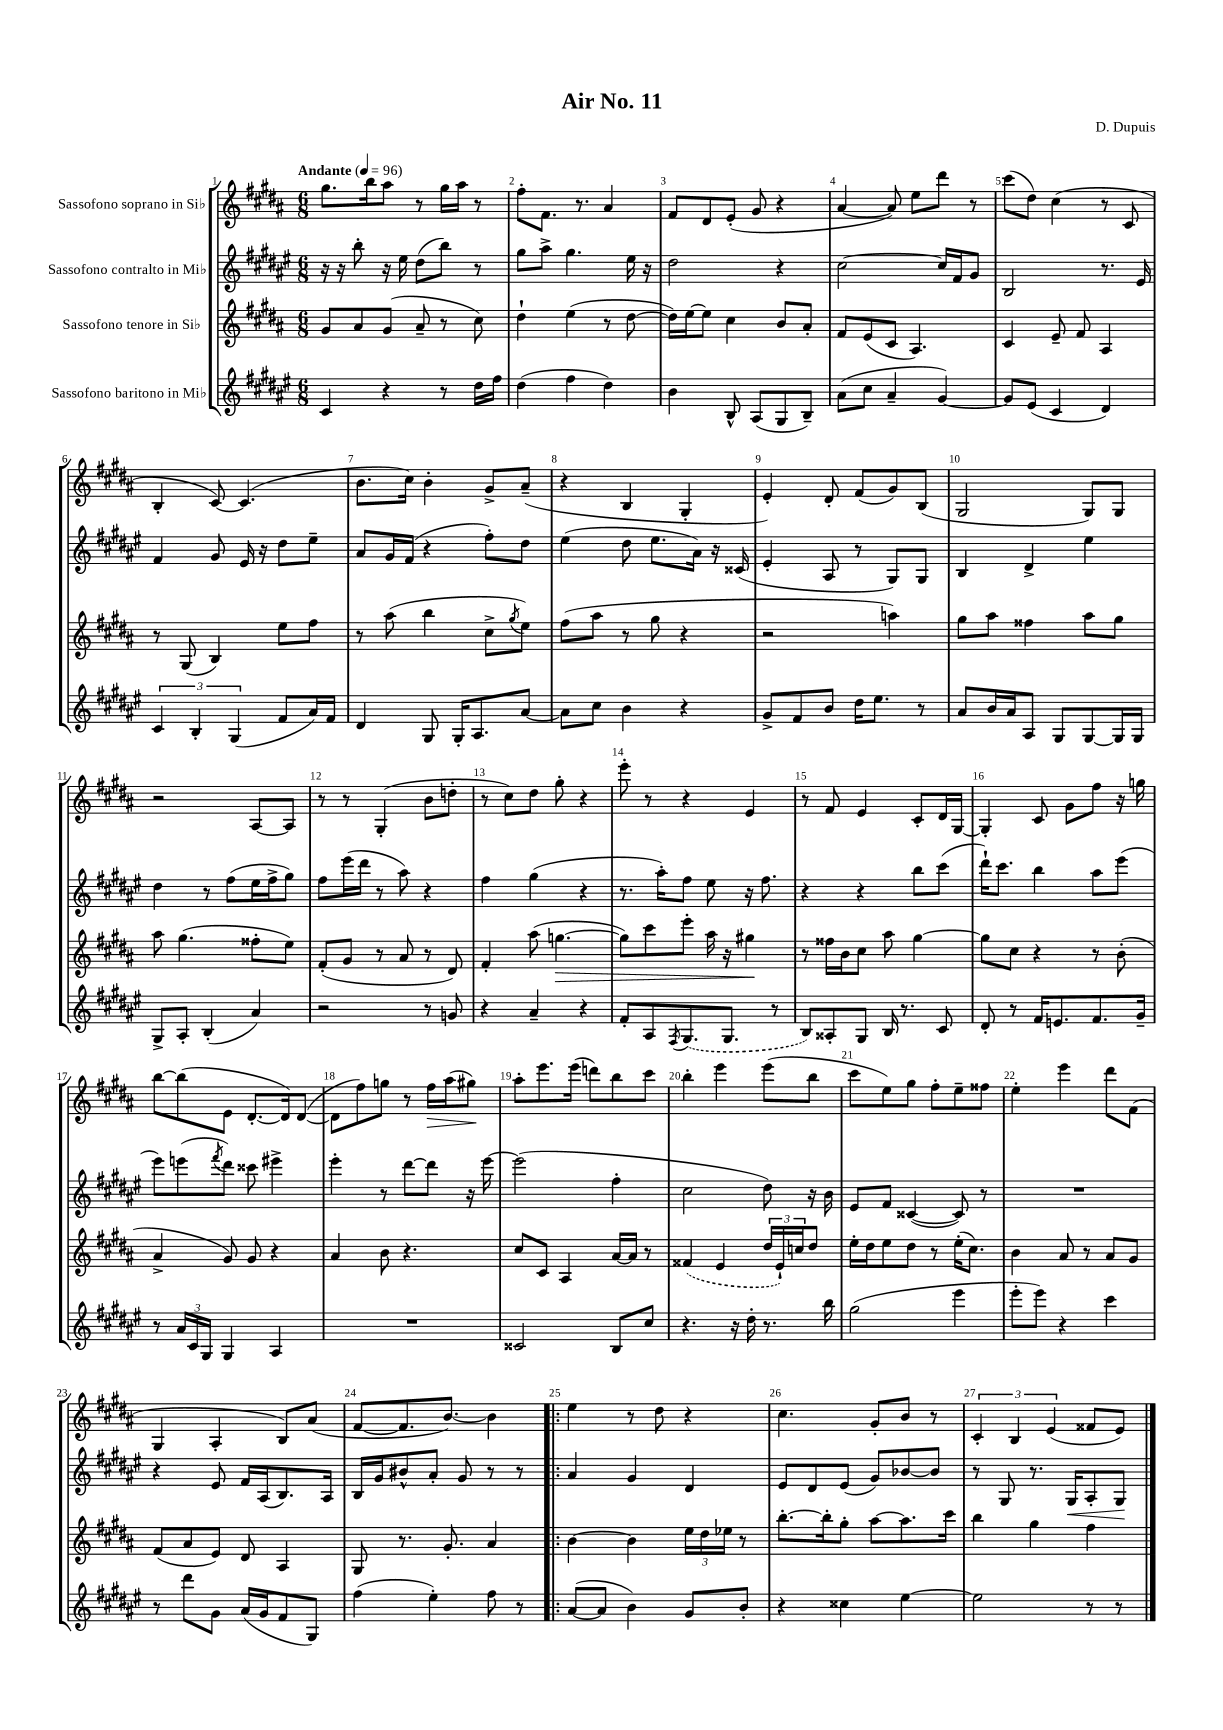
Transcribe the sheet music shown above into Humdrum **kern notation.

**kern	**kern	**dynam	**kern	**dynam	**kern	**dynam
*part4	*part3	*part3	*part2	*part2	*part1	*part1
*staff4	*staff3	*staff3	*staff2	*staff2	*staff1	*staff1
*I"Sassofono baritono in Mi♭	*I"Sassofono tenore in Si♭	*	*I"Sassofono contralto in Mi♭	*	*I"Sassofono soprano in Si♭	*
*clefG2	*clefG2	*	*clefG2	*	*clefG2	*
*k[f#c#g#d#a#e#]	*k[f#c#g#d#a#]	*	*k[f#c#g#d#a#e#]	*	*k[f#c#g#d#a#]	*
*M6/8	*M6/8	*	*M6/8	*	*M6/8	*
*MM96	*MM96	*	*MM96	*	*MM96	*
=1	=1	=1	=1	=1	=1	=1
!	!	!	!	!	!LO:TX:a:B:t=Andante	!
4c#/	8g#/L	.	16r	.	8.gg#\L	.
.	.	.	16r	.	.	.
.	8a#/	.	8bb'\	.	.	.
.	.	.	.	.	16bb\k	.
4r	(8g#/J	.	16r	.	8aa#\J	.
.	.	.	16ee#\	.	.	.
.	8a#~/	.	(8dd#\L	.	8r	.
8r	8r	.	8bb\J)	.	16gg#\LL	.
.	.	.	.	.	16aa#\JJ	.
16dd#\LL	8cc#\)	.	8r	.	8r	.
16ff#\JJ	.	.	.	.	.	.
=2	=2	=2	=2	=2	=2	=2
(4dd#\	4dd#`\	.	8gg#\L	.	8ff#'\L	.
.	.	.	8aa#^\J	.	8.f#\J	.
4ff#\	(4ee\	.	4.gg#\	.	.	.
.	.	.	.	.	8.r	.
4dd#\)	8r	.	.	.	4a#/	.
.	[8dd#\	.	16ee#\	.	.	.
.	.	.	16r	.	.	.
=3	=3	=3	=3	=3	=3	=3
4b\	16dd#\LL])	.	2dd#\	.	8f#/L	.
.	[16ee\J	.	.	.	.	.
.	8ee\J]	.	.	.	8d#/	.
8B^^/	4cc#\	.	.	.	(8e'/J	.
(8A#/L	.	.	.	.	8g#/	.
8G#/	8b/L	.	4r	.	4r	.
8B~/J)	8a#'/J	.	.	.	.	.
=4	=4	=4	=4	=4	=4	=4
(8a#\L	8f#/L	.	[2cc#\	.	[4a#/	.
8cc#\J	(8e/	.	.	.	.	.
4a#~/	8c#/J	.	.	.	8a#/])	.
.	4.A#/)	.	.	.	8ee\L	.
[4g#/)	.	.	16cc#/LL]	.	8ddd#\J	.
.	.	.	16f#/J	.	.	.
.	.	.	8g#/J	.	8r	.
=5	=5	=5	=5	=5	=5	=5
8g#/L]	4c#/	.	2B/	.	(8ccc#\L	.
(8e#/J	.	.	.	.	8dd#\J)	.
4c#/	8e~/	.	.	.	(4cc#\	.
.	8f#/	.	.	.	.	.
4d#/)	4A#/	.	8.r	.	8r	.
.	.	.	.	.	8c#/	.
.	.	.	16e#/	.	.	.
!!LO:LB:g=z
=6	=6	=6	=6	=6	=6	=6
6c#/	8r	.	4f#/	.	4B'/	.
.	(8G#/	.	.	.	.	.
6B'/	.	.	.	.	.	.
.	4B/)	.	8g#/	.	[8c#/)	.
(6G#/	.	.	.	.	.	.
.	.	.	16e#/	.	(4.c#/]	.
.	.	.	16r	.	.	.
8f#/L	8ee\L	.	8dd#\L	.	.	.
16a#/L)	8ff#\J	.	8ee#~\J	.	.	.
16f#/JJ	.	.	.	.	.	.
=7	=7	=7	=7	=7	=7	=7
4d#/	8r	.	8a#/L	.	8.b\L	.
.	(8aa#\	.	16g#/L	.	.	.
.	.	.	(16f#/JJ	.	16cc#\Jk)	.
8G#/	4bb\	.	4r	.	4b'\	.
16G#'/KL	.	.	.	.	.	.
8.A#/	.	.	.	.	.	.
.	8cc#^\L	.	8ff#'\L)	.	8g#^/L	.
.	8qgg#/	.	.	.	.	.
[8a#/J	8ee\J)	.	8dd#\J	.	(8a#~/J	.
=8	=8	=8	=8	=8	=8	=8
8a#\L]	(8ff#\L	.	(4ee#\	.	4r	.
8cc#\J	8aa#\J	.	.	.	.	.
4b\	8r	.	8dd#\	.	4B/	.
.	8gg#\	.	8.ee#\L	.	.	.
4r	4r	.	.	.	4G#'/	.
.	.	.	16a#\Jk)	.	.	.
.	.	.	16r	.	.	.
.	.	.	(16c##X/	.	.	.
=9	=9	=9	=9	=9	=9	=9
8g#^/L	2r	.	4e#'/	.	4e'/)	.
8f#/	.	.	.	.	.	.
8b/J	.	.	8A#/	.	8d#'/	.
16dd#\KL	.	.	8r	.	(8f#/L	.
8.ee#\J	.	.	.	.	.	.
.	4aan\)	.	8G#/L)	.	8g#/)	.
8r	.	.	8G#/J	.	(8B/J	.
=10	=10	=10	=10	=10	=10	=10
8a#/L	8gg#\L	.	4B/	.	2G#/	.
16b/L	8aa#\J	.	.	.	.	.
16a#/J	.	.	.	.	.	.
8A#/J	4ff##X\	.	4d#^/	.	.	.
8G#/L	.	.	.	.	.	.
[8G#/	8aa#\L	.	4ee#\	.	8G#/L)	.
16G#/L]	8gg#\J	.	.	.	8G#/J	.
16G#/JJ	.	.	.	.	.	.
!!LO:LB:g=z
=11	=11	=11	=11	=11	=11	=11
8G#^/L	8aa#\	.	4dd#\	.	2r	.
8A#'/J	(4.gg#\	.	.	.	.	.
(4B'/	.	.	8r	.	.	.
.	.	.	(8ff#\L	.	.	.
4a#/)	8ff##X'\L	.	16ee#\L	.	[8A#/L	.
.	.	.	16ff#^\J	.	.	.
.	8ee\J)	.	8gg#\J)	.	8A#/J]	.
=12	=12	=12	=12	=12	=12	=12
2r	(8f#'/L	.	8ff#\L	.	8r	.
.	8g#/J	.	(16eee#\L	.	8r	.
.	.	.	16ddd#\JJ	.	.	.
.	8r	.	8r	.	(4G#'/	.
.	8a#/	.	8aa#\)	.	.	.
8r	8r	.	4r	.	8b\L	.
8gn/	8d#/)	.	.	.	8ddn'\J	.
=13	=13	=13	=13	=13	=13	=13
4r	4f#'/	.	4ff#\	.	8r	.
.	.	.	.	.	8cc#\L)	.
4a#~/	(8aa#\	.	(4gg#\	.	8dd#\J	.
!	!	!LO:HP:b	!	!	!	!
.	[4.ggn\	>	.	.	8gg#'\	.
4r	.	.	4r	.	4r	.
=14	=14	=14	=14	=14	=14	=14
8f#'/L	8gg\L])	.	8.r	.	8eee'\	.
8A#/	8ccc#\	.	.	.	8r	.
.	.	.	16aa#'\KL)	.	.	.
8qF#/	.	.	.	.	.	.
(8.G#/	8eee'\J	.	8ff#\J	.	4r	.
.	16aa#\	.	8ee#\	.	.	.
8.G#/J	16r	.	.	.	.	.
.	4gg#X\	.	16r	.	4e/	.
.	.	.	8.ff#\	.	.	.
8r	.	.	.	.	.	.
.	.	]	.	.	.	.
=15	=15	=15	=15	=15	=15	=15
8B/L)	8r	.	4r	.	8r	.
8A##X'/	16ff##X\LL	.	.	.	8f#/	.
.	16b\J	.	.	.	.	.
8G#/J	8cc#\J	.	4r	.	4e/	.
16B/	8aa#\	.	.	.	.	.
8.r	.	.	.	.	.	.
.	[4gg#\	.	8bb\L	.	8c#'/L	.
8c#/	.	.	(8ccc#\J	.	16d#/L	.
.	.	.	.	.	[16G#/JJ	.
=16	=16	=16	=16	=16	=16	=16
8d#'/	8gg#\L]	.	16ddd#`\KL)	.	4G#'/]	.
.	.	.	8.ccc#\J	.	.	.
8r	8cc#\J	.	.	.	.	.
16f#/KL	4r	.	4bb\	.	8c#/	.
8.en/	.	.	.	.	.	.
.	.	.	.	.	8g#\L	.
8.f#/	8r	.	8aa#\L	.	8ff#\J	.
.	(8b'\	.	(8eee#\J	.	16r	.
16g#~/Jk	.	.	.	.	16ggn\	.
!!LO:LB:g=z
=17	=17	=17	=17	=17	=17	=17
8r	4a#^/	.	8eee#\L)	.	[8bb\L	.
24a#/LL	.	.	(8eeen\	.	(8bb\]	.
24c#/	.	.	.	.	.	.
24G#/JJ	.	.	.	.	.	.
.	.	.	8qfff#/	.	.	.
4G#/	8g#/)	.	8ddd#\J)	.	8e\J	.
.	8g#/	.	8ccc##X\	.	[8.d#'/L	.
4A#/	4r	.	4eee#X^\	.	.	.
.	.	.	.	.	16d#/k])	.
.	.	.	.	.	([8d#/J	.
=18	=18	=18	=18	=18	=18	=18
2.r	4a#/	.	4eee#'\	.	8d#\L]	.
.	.	.	.	.	8ff#\)	.
.	8b\	.	8r	.	8ggn\J	.
.	4.r	.	[8ddd#\L	.	8r	.
!	!	!	!	!	!	!LO:HP:b
.	.	.	8ddd#\J]	.	16ff#\LL	>
.	.	.	.	.	(16aa#\J	.
.	.	.	16r	.	8gg#X\J)	.
.	.	.	[16eee#\	.	.	.
.	.	.	.	.	.	]
=19	=19	=19	=19	=19	=19	=19
2c##X/	8cc#/L	.	(2eee#\]	.	8aa#'\L	.
.	8c#/J	.	.	.	8.eee\	.
.	4A#/	.	.	.	.	.
.	.	.	.	.	(16eee\Jk	.
.	.	.	.	.	8dddn\L)	.
8B/L	[16a#/LL	.	4ff#'\	.	8bb\	.
.	16a#/JJ]	.	.	.	.	.
8cc#/J	8r	.	.	.	8ccc#\J	.
=20	=20	=20	=20	=20	=20	=20
4.r	(4f##X/	.	2cc#\	.	4bb'\	.
.	4e/	.	.	.	4eee\	.
16r	.	.	.	.	.	.
16dd#'\	.	.	.	.	.	.
8.r	24dd#/LL	.	8dd#\)	.	(8eee\L	.
.	24e`/)	.	.	.	.	.
.	24ccn/J	.	.	.	.	.
.	8dd#/J	.	16r	.	8bb\J	.
16bb\	.	.	16b\	.	.	.
=21	=21	=21	=21	=21	=21	=21
(2gg#\	16ee'\LL	.	8e#/L	.	8ccc#\L	.
.	16dd#\J	.	.	.	.	.
.	8ee\	.	8f#/J	.	8ee\)	.
.	8dd#\J	.	([4c##X/	.	8gg#\J	.
.	8r	.	.	.	8ff#'\L	.
4eee#\	(16ee'\KL	.	8c##/])	.	8ee~\	.
.	8.cc#\J)	.	.	.	.	.
.	.	.	8r	.	8ff##X\J	.
=22	=22	=22	=22	=22	=22	=22
8eee#'\L	4b\	.	2.r	.	4ee'\	.
8eee#\J)	.	.	.	.	.	.
4r	8a#/	.	.	.	4eee\	.
.	8r	.	.	.	.	.
4ccc#\	8a#/L	.	.	.	8ddd#\L	.
.	8g#/J	.	.	.	(8f#\J	.
!!LO:LB:g=z
=23	=23	=23	=23	=23	=23	=23
8r	(8f#/L	.	4r	.	4G#/	.
8ddd#\L	8a#/	.	.	.	.	.
8g#\J	8e/J)	.	8e#/	.	4A#'/	.
(16a#/LL	8d#/	.	16f#/LL	.	.	.
16g#/J	.	.	(16A#/J	.	.	.
8f#/	4A#/	.	8.B/)	.	8B/L)	.
8G#/J)	.	.	.	.	(8a#/J	.
.	.	.	16A#/Jk	.	.	.
=24	=24	=24	=24	=24	=24	=24
(4ff#\	8G#/	.	16B/LL	.	[8f#/L	.
.	.	.	16g#/J	.	.	.
.	8.r	.	8b#X^^/	.	8.f#/]	.
4ee#'\)	.	.	8a#'/J	.	.	.
.	8.g#'/	.	.	.	[8.b/J)	.
.	.	.	8g#/	.	.	.
8ff#\	4a#/	.	8r	.	4b\]	.
8r	.	.	8r	.	.	.
=25!|:	=25!|:	=25!|:	=25!|:	=25!|:	=25!|:	=25!|:
([8a#/L	[4b\	.	4a#/	.	4ee\	.
8a#/J]	.	.	.	.	.	.
4b\)	4b\]	.	4g#/	.	8r	.
.	.	.	.	.	8dd#\	.
8g#/L	24ee\LL	.	4d#/	.	4r	.
.	24dd#\	.	.	.	.	.
.	24ee-X\JJ	.	.	.	.	.
8b'/J	8r	.	.	.	.	.
=26	=26	=26	=26	=26	=26	=26
4r	[8.bb'\L	.	8e#/L	.	4.cc#\	.
.	.	.	8d#/	.	.	.
.	16bb'\k]	.	.	.	.	.
4cc##X\	8gg#'\J	.	(8e#/J	.	.	.
.	[8aa#\L	.	8g#/L)	.	8g#'/L	.
[4ee#\	8.aa#\]	.	[8b-X/	.	8b/J	.
.	.	.	8b-/J]	.	8r	.
.	16ccc#\Jk	.	.	.	.	.
=27	=27	=27	=27	=27	=27	=27
2ee#\]	4bb\	.	8r	.	6c#'/	.
.	.	.	8G#/	.	.	.
.	.	.	.	.	6B/	.
.	4gg#\	.	8.r	.	.	.
.	.	.	.	.	(6e/	.
!	!	!	!	!LO:HP:b	!	!
.	.	.	16G#/KL	<	.	.
8r	4ff#\	.	8A#'/	.	8f##X/L	.
8r	.	.	8G#/J	.	8e/J)	.
.	.	.	.	[	.	.
==	==	==	==	==	==	==
*-	*-	*-	*-	*-	*-	*-
